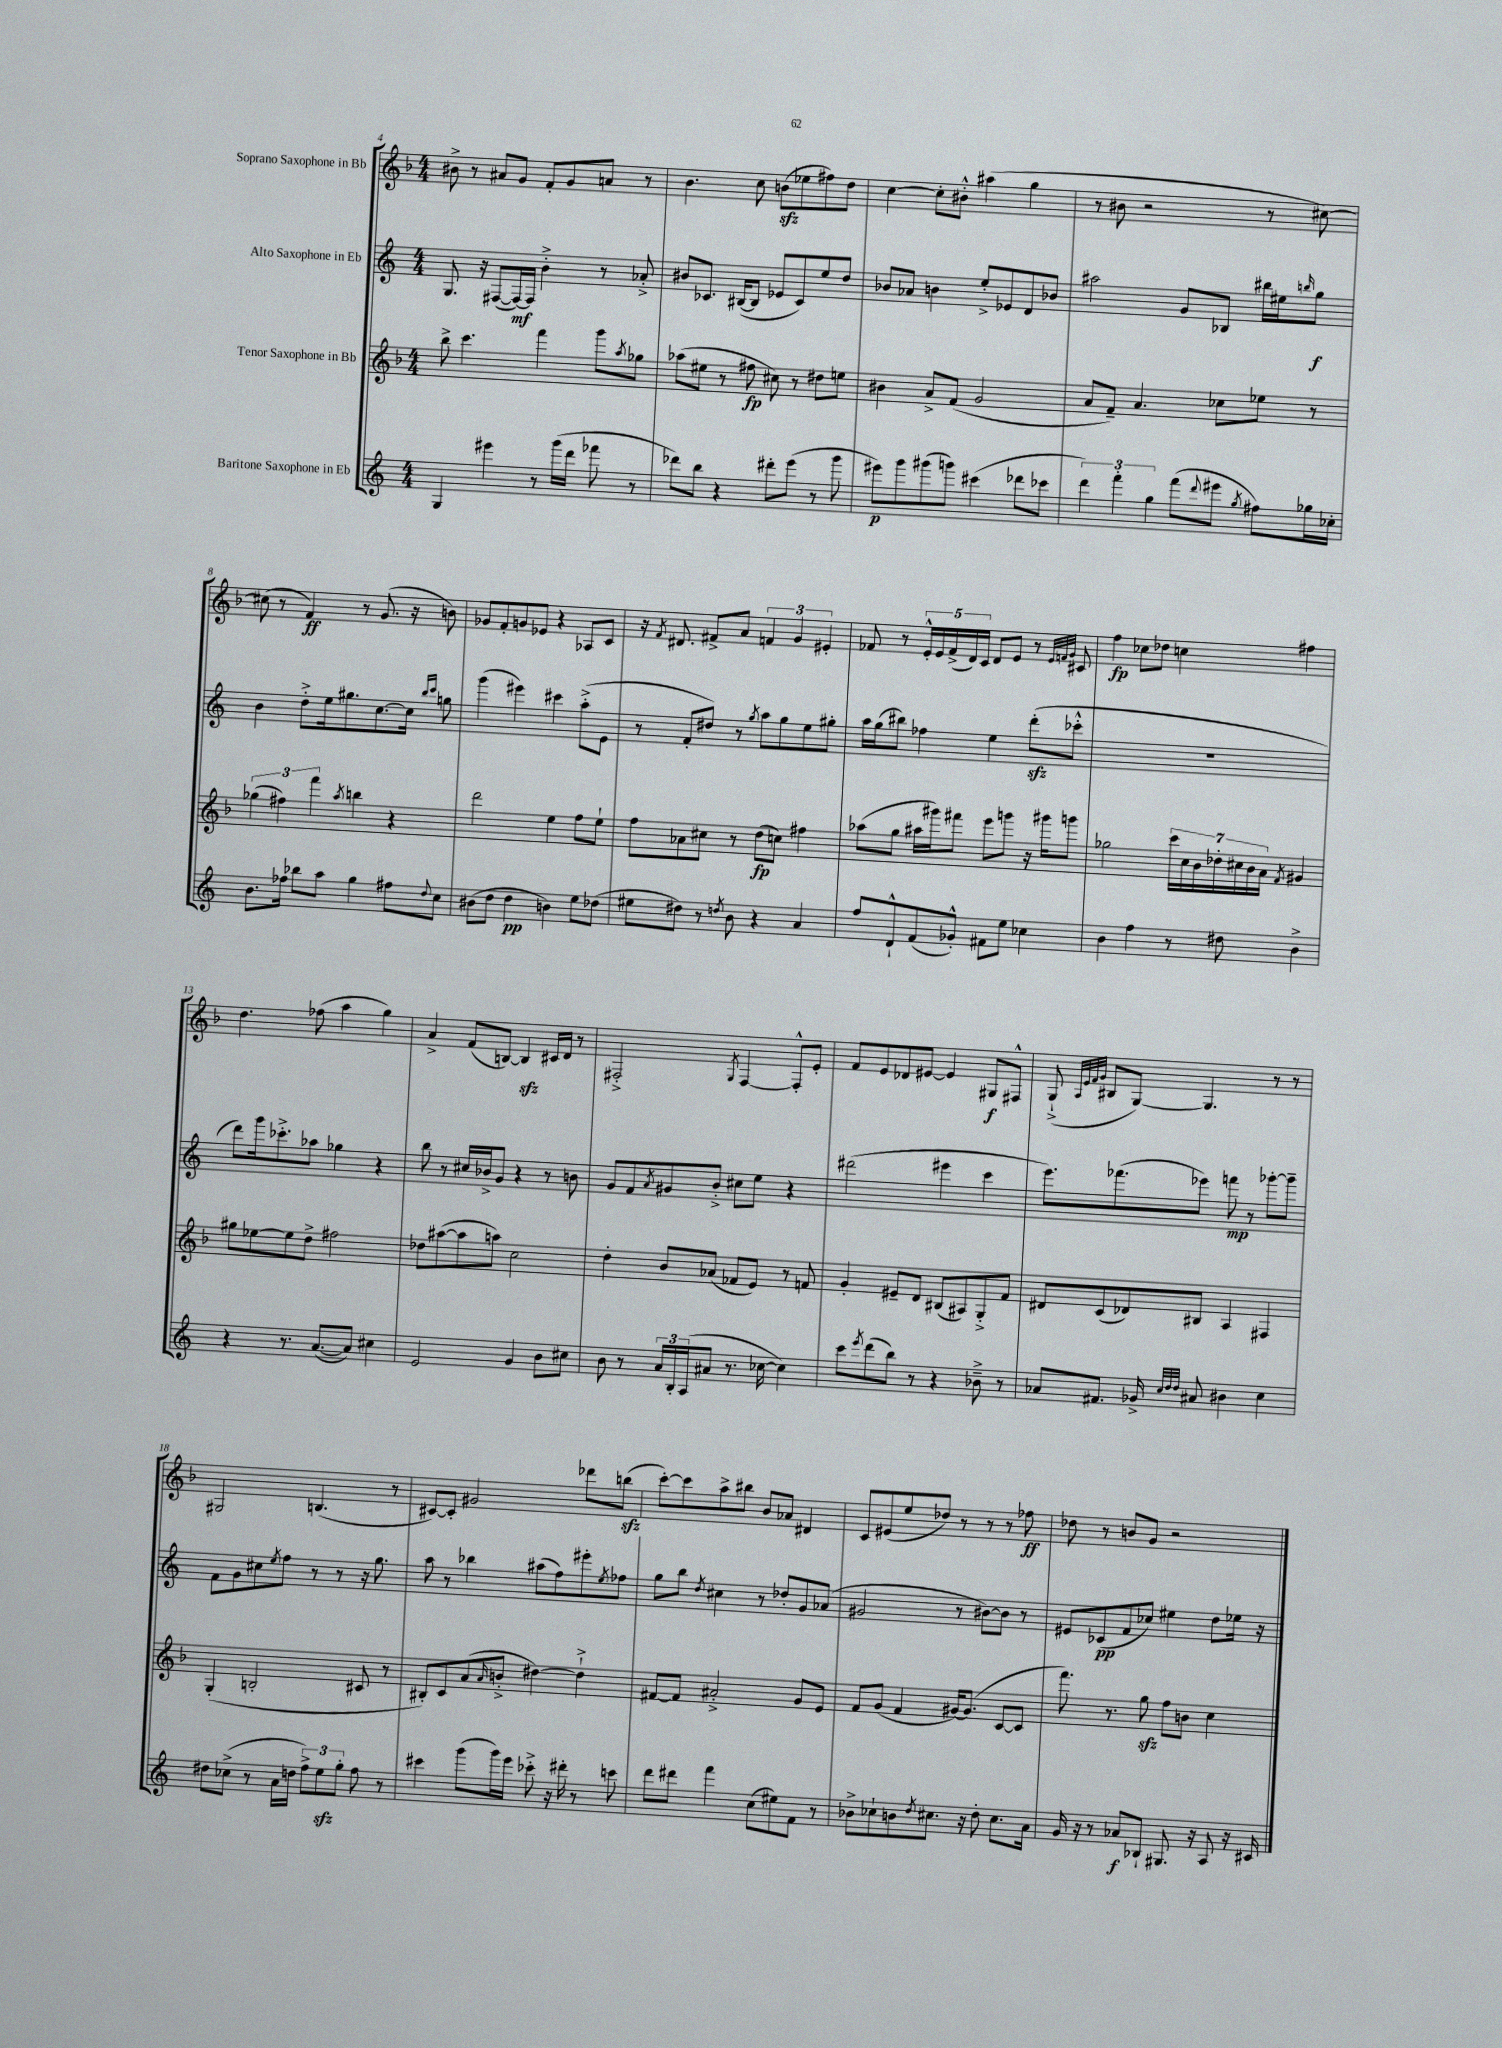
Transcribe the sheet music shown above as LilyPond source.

<<
\new StaffGroup <<
\new Staff = "s0" \with { instrumentName = "Soprano Saxophone in Bb" } {
    \clef treble \key f \major \numericTimeSignature \time 4/4
    bis'8-> r8 ais'8 g'8 f'8-. g'8 a'8 r8 |
    bes'4. c''8 b'8\sfz( ees''8 fis''8) d''8 |
    c''4~ c''8-. bis'8-.-^ ais''4( g''4 |
    r8 bis'8 r2 r8 cis''8~) |
    cis''8( r8 f'4\ff) r8 g'8.( r16 b'8) |
    ges'8 f'8-. g'8 ees'8 r4 aes8 c'8 |
    r16 \acciaccatura { f'8 } dis'8. fis'8-> a'8 \tuplet 3/2 { f'4 g'4 eis'4-. } |
    fes'8 r8 \tuplet 5/4 { e'16-.-^ e'16 fes'16->( d'16) c'16 } d'8 e'8 r8 \grace { e'32 f'32 g'32 } cis'8 |
    f''4\fp ces''8 des''8 c''4 fis''4 |
    d''4. fes''8( a''4 g''4) |
    a'4-> f'8( b8~) b4\sfz cis'16 d'16 r8 |
    fis2-.-> \acciaccatura { g8 } fis4~ fis8-.-^ e'8-. |
    f'8 e'8 des'8 eis'8~ eis'4 gis8\f fis8-^ |
    g8-!->( \grace { a32 e'32 f'32 g'32 } bis8 g8~) g4. r8 r8 |
    gis2 b4.( r8 |
    cis'8~) cis'8-. gis'2 des'''8 b''8\sfz( |
    c'''8~-.) c'''8 a''8-> bis''8 bes'8 aes'8 dis'4 |
    c'8 eis'8( e''8 des''8) r8 r8 r8 fes''8\ff |
    des''8 r8 b'8 g'8 r2 \bar "|." |
}
\new Staff = "s1" \with { instrumentName = "Alto Saxophone in Eb" } {
    \clef treble \key c \major \numericTimeSignature \time 4/4
    g8. r16 fis8~( fis16~\mf) fis16 b'4-.-> r8 aes'8-.-> |
    bis'8 ces'8. bis16~( bis8 ees'8 ces'8) e''8 d''8 |
    bes'8 aes'8 b'4 e''8-.-> ees'8 d'8 bes'8 |
    ais''2 g'8 bes8 bis''16 eis''16 \grace { b''16 } g''8\f |
    b'4 d''8-.-> e''16 gis''8. c''8.~ c''16 \grace { b''16 c'''16 } g''8 |
    g'''4( eis'''4) cis'''4 a''8-.->( e'8 |
    r8 f'8-. dis''8) r8 \acciaccatura { g''8 } a''8 g''8 e''8 gis''8-. |
    a''16 g''16( bis''8) fes''4 e''4 d'''8-.\sfz( ces'''8-.-^ |
    R1 |
    d'''8) g'''16 ces'''8.-.-> aes''8 ges''4 r4 |
    b''8 r8 cis''16 bes'16-> g'8 r4 r8 b'8 |
    g'8 f'8 \acciaccatura { a'8 } gis'8 b'8-.-> cis''8 e''8 r4 |
    dis'''2( eis'''4 c'''4 |
    e'''8.) fes'''8.( ees'''8) f'''8\mp r8 ges'''8~-. ges'''8-- |
    f'8 g'8 cis''8 \acciaccatura { e''8 } f''8 r8 r8 r16 g''8. |
    a''8 r8 bes''4 ais''8( f''8) eis'''8-. \acciaccatura { e''8 } fes''8 |
    g''8 b''8 \acciaccatura { d''8 } cis''4 r8 des''8-. g'8 aes'8( |
    gis'2 r8 bis'8~) bis'8 r8 |
    eis'8 ces'8\pp( f'8 ces''8) eis''4 d''8 ees''16 r16 \bar "|." |
}
\new Staff = "s2" \with { instrumentName = "Tenor Saxophone in Bb" } {
    \clef treble \key f \major \numericTimeSignature \time 4/4
    bes''8-> c'''4. f'''4 g'''8 \acciaccatura { a''8 } ges''8 |
    aes''8( eis''8 r8 fis''8\fp cis''8) r8 dis''8 e''8 |
    bis'4 a'8-> f'8( g'2 |
    a'8 f'8--) a'4. ces''8 ees''8 r8 |
    \tuplet 3/2 { ges''4( fis''4) f'''4 } \acciaccatura { a''8 } b''4 r4 |
    d'''2 e''4 f''8 e''8-! |
    f''8 aes'8 cis''8 r8 d''8\fp( c''8) fis''4 |
    aes''8( g''8 ais''16 gis'''16) fis'''8 e'''8 g'''8 r16 gis'''16 g'''8 |
    ges''2 \tuplet 7/4 { c'''16 c''16 bes'16 des''16-. cis''16 bes'16 a'16 } \acciaccatura { f'8 } gis'4 |
    gis''8 ees''8~ ees''8 d''8-> fis''2 |
    des''8 ais''8~( ais''8 a''8) c''2 |
    d''4-. bes'8 aes'8( fes'8 e'8) r8 f'8 |
    g'4-. eis'8-- d'8 bis8( ais8) g8-.-> f'8 |
    dis'8 c'8( des'8) bis8 a4 fis4 |
    g4-.( b2-. cis'8 r8 |
    bis8-.) c'8 a'8( \grace { a'16 } b'8-.-> dis''4~) dis''4-!-> |
    fis'8~ fis'8 ais'2-.-> g'8 e'8 |
    f'8 g'8( f'4 gis'16~) gis'8.( c'8~ c'8 |
    f'''8.) r8. g''8\sfz f''8 b'8 c''4 \bar "|." |
}
\new Staff = "s3" \with { instrumentName = "Baritone Saxophone in Eb" } {
    \clef treble \key c \major \numericTimeSignature \time 4/4
    g4 eis'''4 r8 g'''16( d'''16 fes'''8 r8 |
    des'''8) b''8 r4 dis'''8-. e'''8( r8 g'''8 |
    eis'''8\p) g'''8 gis'''8( g'''8) cis'''4( des'''8 ces'''8 |
    \tuplet 3/2 { d'''4) f'''4-. g''4 } f'''8( \appoggiatura { d'''8 } eis'''8 \acciaccatura { g''8 } fis''8) ges''16 ces''16-. |
    b'8. fes''16 bes''8 a''8 g''4 fis''8 \appoggiatura { d''8 } c''8 |
    bis'8( d''8 d''4\pp b'4) e''8 des''8( |
    eis''8 dis''8) r8 \acciaccatura { d''8 } b'8 r4 a'4 |
    f''8 d'8-!-^ f'8( ges'8-.-^) fis'8 e''8 ces''4 |
    b'4 f''4 r8 dis''8 b'4-> |
    r4 r8. a'8.~( a'8) cis''4 |
    e'2 g'4 b'8 cis''8 |
    b'8 r8 \tuplet 3/2 { a'16 b16-. a16( } ais'8 r8. ces''16~ ces''4) |
    c'''8 \acciaccatura { e'''8 } d'''8( b''8) r8 r4 bes'8---> r8 |
    aes'8 fis'8. ges'16-> \grace { c''32 d''32 d''32 } ais'8 bis'4 c''4 |
    dis''8 ces''8->( r8 a'16 d''16 \tuplet 3/2 { f''8->) e''8\sfz g''8-. } f''8 r8 |
    cis'''4 g'''8( g'''16) e'''16 ces'''8-.-> r16 dis'''16-. r8 c'''8 |
    d'''8 dis'''8 f'''4 c''8( eis''8) f'8 r8 |
    bes'8-> ces''8-! b'8 \acciaccatura { d''8 } cis''8. r16 d''8-. cis''8. a'16 |
    g'16 r16 r8 aes'8\f bes8-! gis8. r16 a8 r16 cis'16 \bar "|." |
}
>>
>>
\layout { \context { \Score currentBarNumber = #4 } }
